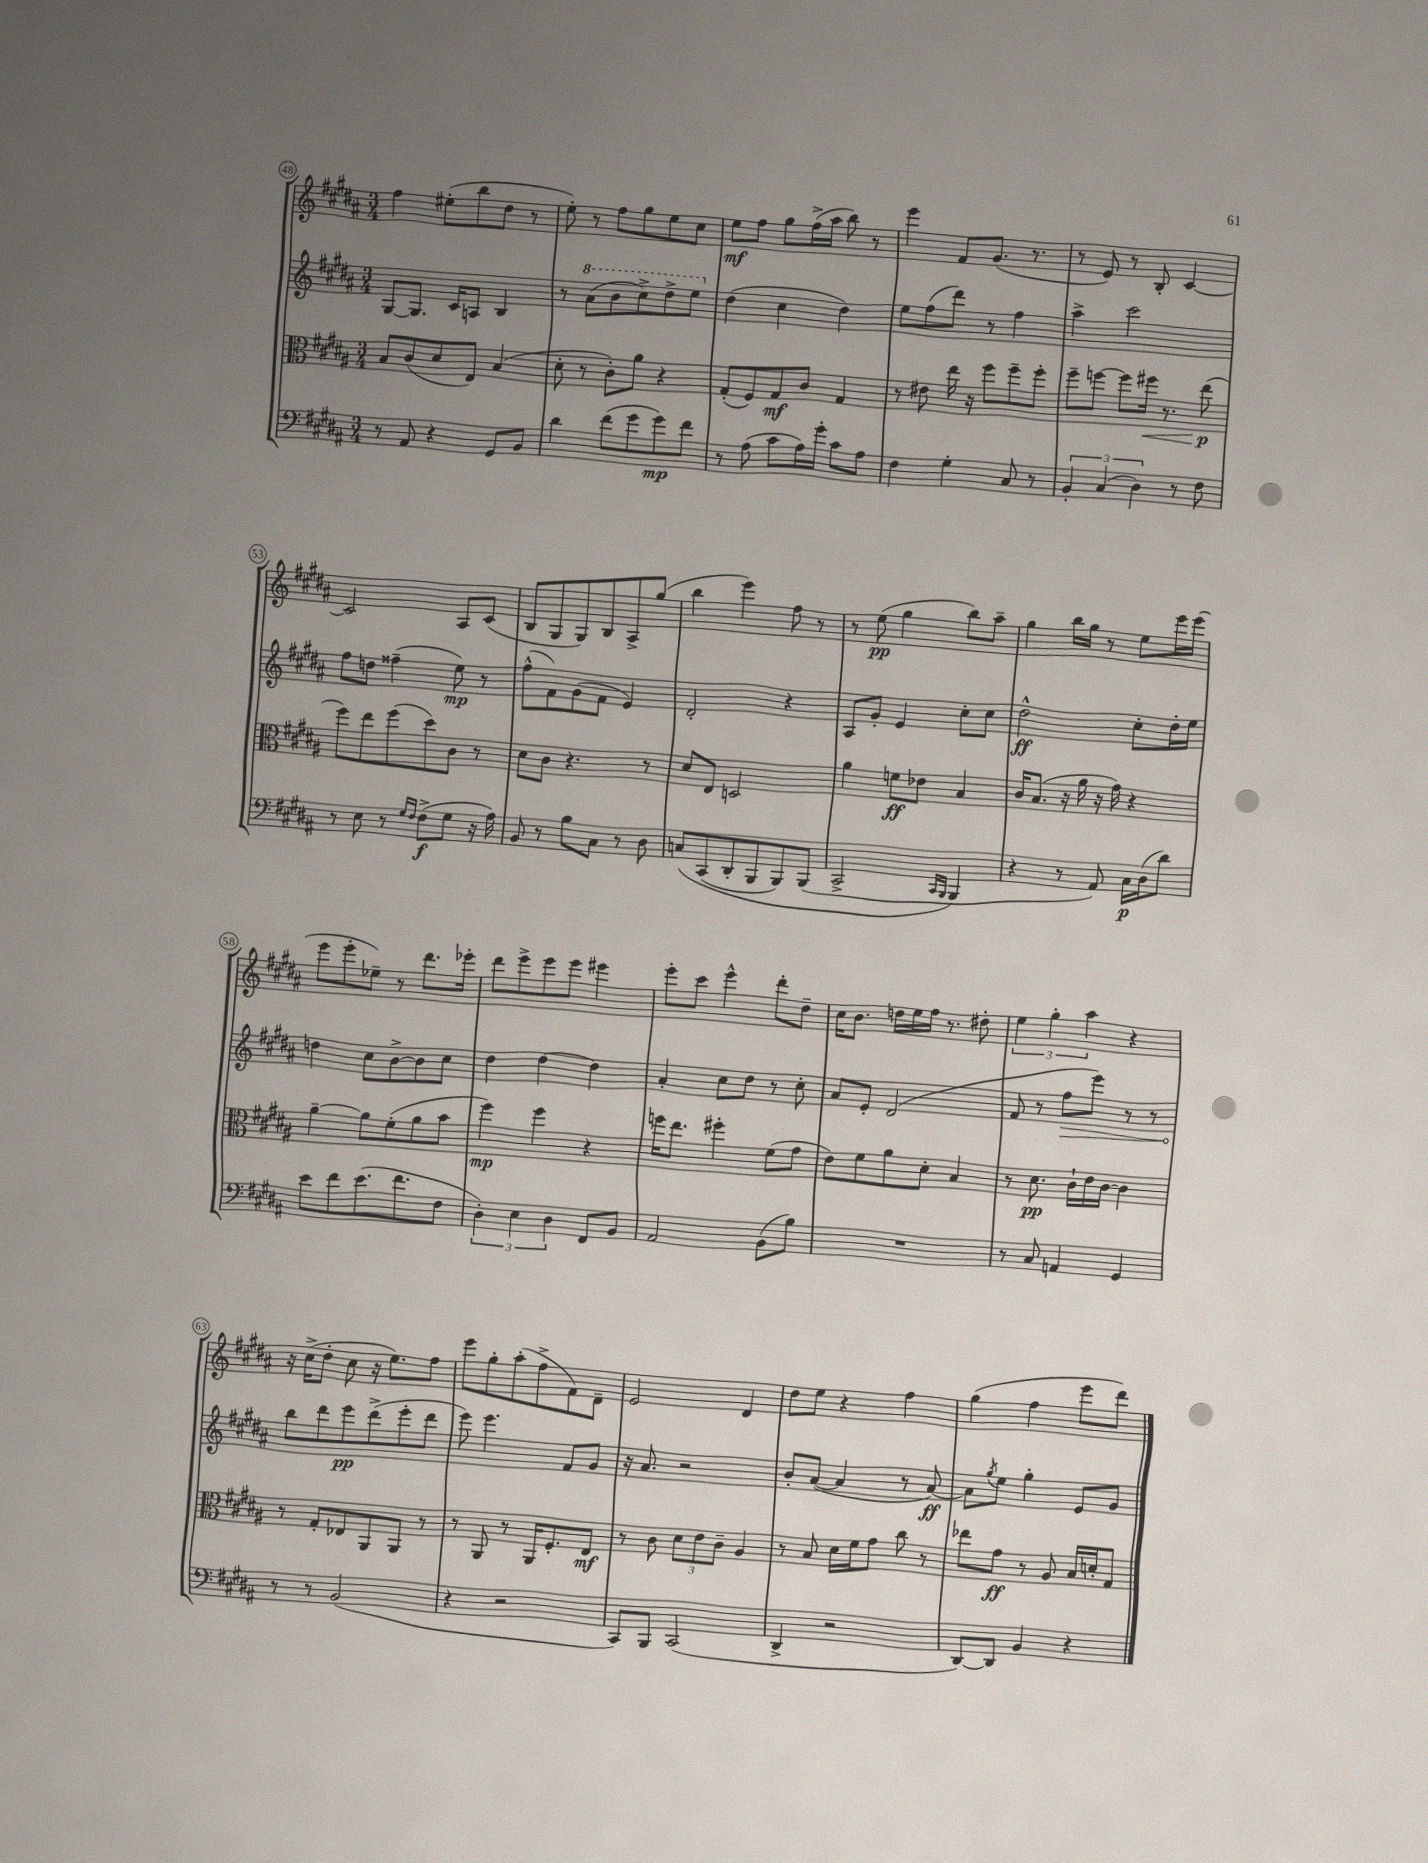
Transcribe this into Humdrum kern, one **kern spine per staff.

**kern	**kern	**kern	**kern
*staff4	*staff3	*staff2	*staff1
*clefF4	*clefC3	*clefG2	*clefG2
*k[f#c#g#d#a#]	*k[f#c#g#d#a#]	*k[f#c#g#d#a#]	*k[f#c#g#d#a#]
*M3/4	*M3/4	*M3/4	*M3/4
8r	8B	[8G#	4ff#
8AA#	(8c#	8.G#]	.
4r	8d#	.	(8ee#'
.	.	16c#	.
.	8E)	8A	8bb
8GG#	(4B	4B	8dd#
8BB	.	.	8r
=	=	=	=
4d#	8d#'	8r	8ee')
.	8r	(8aa#	8r
(8f#	8c#')	8bb	8ff#
8g#	8a#	8ccc#^)	8gg#
8g#)	4r	8ddd#^	8ee
8f#	.	8eee	8cc#
=	=	=	=
8r	(8G#'	(4dd#	8ee
(8A#	8F#)	.	8ff#
8c#	8G#	4cc#	8gg#
16A#)	8c#	.	(16ff#^
16g#'	.	.	16aa#
8c#	4G#	4dd#)	8bb)
8A#	.	.	8r
=	=	=	=
4F#	8r	8ee	4eee
.	8e#	(8ff#	.
4G#'	16ee	8ddd#)	8f#
.	16r	.	.
.	8ff#	8r	(8.g#
8C#	8ff#~	4ff#	.
.	.	.	8.r
8r	8ff#'	.	.
=	=	=	=
6BB'	8ff#~	4aa#^	8r
.	[8ff	.	8e)
(6C#	.	.	.
.	8ff]	2ccc#	8r
6D#)	.	.	.
.	16ff#	.	8B'
.	8.r	.	.
8r	.	.	[4c#
8F#	(8ee	.	.
=	=	=	=
8r	8ff#)	8ff#	2c#]
8E	8ee	8dd	.
8r	(8ff#	(4ff##~	.
16qqG#	.	.	.
16qqF#	.	.	.
(8F#^	8dd#)	.	.
8G#	8c#	8ee)	8A#
16r	8r	8r	(8c#
16A#)	.	.	.
=	=	=	=
8BB	8d#	(8ff#^^	8B
8r	8c#	8f#)	8G#
8B	4.r	(8g#	8G#)
8C#	.	8f#	8B
8r	.	4e)	8A#^
8D#	8r	.	(8gg#
=	=	=	=
&(8C	8d#	2d#'	4bb
(8CC#	8E	.	.
8DD#'	2D	.	4eee)
8BBB	.	.	.
8BBB)	.	4r	8ff#
(8BBB	.	.	8r
=	=	=	=
2CC#^	4a#	8A#	8r
.	.	8g#'	(8ee
.	8f	4e	4gg#
.	8e-	.	.
16qqCC#	.	.	.
16qqBBB	.	.	.
4BBB&)	4B	8cc#'	8bb)
.	.	8cc#	8aa#~
=	=	=	=
4r	16c#	2dd#^^	4gg#
.	(8.B	.	.
8r	16r	.	16bb
.	16a#	.	16gg#
8AA#)	16r	.	8r
.	16g#)	.	.
16C#	4r	8cc#'	8ee
(16D#	.	.	.
8d#)	.	16dd#'	16eee
.	.	16ee	(16eee
=	=	=	=
8e	[4a#~	4dd	8eee
8f#	.	.	8eee'
(8.e	8a#]	8cc#	8ee-~)
.	(8f#'	[8b^	8r
8.f#	.	.	.
.	8a#	8b]	8.ddd#
8F#	8b	8cc#	.
.	.	.	16eee-'
=	=	=	=
6D#')	4ff#)	4dd#	8ddd#
.	.	.	8eee^
6E	.	.	.
.	4ff#	[4dd#	8eee
6D#	.	.	.
.	.	.	8eee
8FF#	4r	4dd#]	4eee#
8BB	.	.	.
=	=	=	=
2AA#	16ff	4a#'	8eee'
.	8.ee	.	.
.	.	.	8ccc#
.	4ff#'	8cc#	4eee^^
.	.	8dd#	.
(8BB	(8f#	8r	8ddd#'
8B)	8g#	8cc#'	8dd#~
=	=	=	=
2.r	8e)	8a#	16cc#
.	.	.	8.b
.	8f#	8e'	.
.	8a#	(2d#	16dd
.	.	.	16ee
.	8d#'	.	16ff#
.	.	.	8.r
.	4B	.	.
.	.	.	8dd#'
=	=	=	=
8r	8r	8f#	6ee
8C#	8.d#	8r	.
.	.	.	6gg#'
4AA	.	8ff#	.
.	16c#`	.	.
.	.	.	6aa#
.	16e	8eee)	.
.	[16c#	.	.
4GG#	4c#]	8r	4r
.	.	8r	.
=	=	=	=
8r	8r	8bb	16r
.	.	.	(16cc#^
8r	8G#'	8ddd#	8dd#'
(2BB	8E-	8eee	8cc#
.	8AA#	(8ddd#^	16r
.	.	.	8.ee)
.	8AA#	8eee'	.
.	8r	8ddd#	8ff#
=	=	=	=
4r	8r	8eee)	8eee
.	8AA#	4.eee	8gg#'
2r	8r	.	(8aa#'
.	16AA#	.	8ff#^
.	8.F#'	.	.
.	.	8f#	8f#)
.	8E	8g#	8d#~
=	=	=	=
8CC#)	8r	16r	2e
.	.	8.a#	.
8BBB	8c#	.	.
(2CC#	12d#	2r	.
.	12e	.	.
.	12c#~	.	.
.	4A#	.	4d#
=	=	=	=
4DD#^	8r	8b'	8dd#
.	8B	([8a#	8ee
2r	16d#	4a#]	4r
.	16f#	.	.
.	8g#	.	.
.	8cc#	8r	4ff#
.	8r	[8a#)	.
=	=	=	=
[8DD#)	8ee-	8a#]	(4gg#
.	.	8qgg#	.
8DD#]	8g#	8ee	.
4BB	8r	4gg#'	4ff#
.	8A#	.	.
4r	16B	8e	8eee
.	16d'	.	.
.	8G#	8g#	8ddd#)
==	==	==	==
*-	*-	*-	*-
